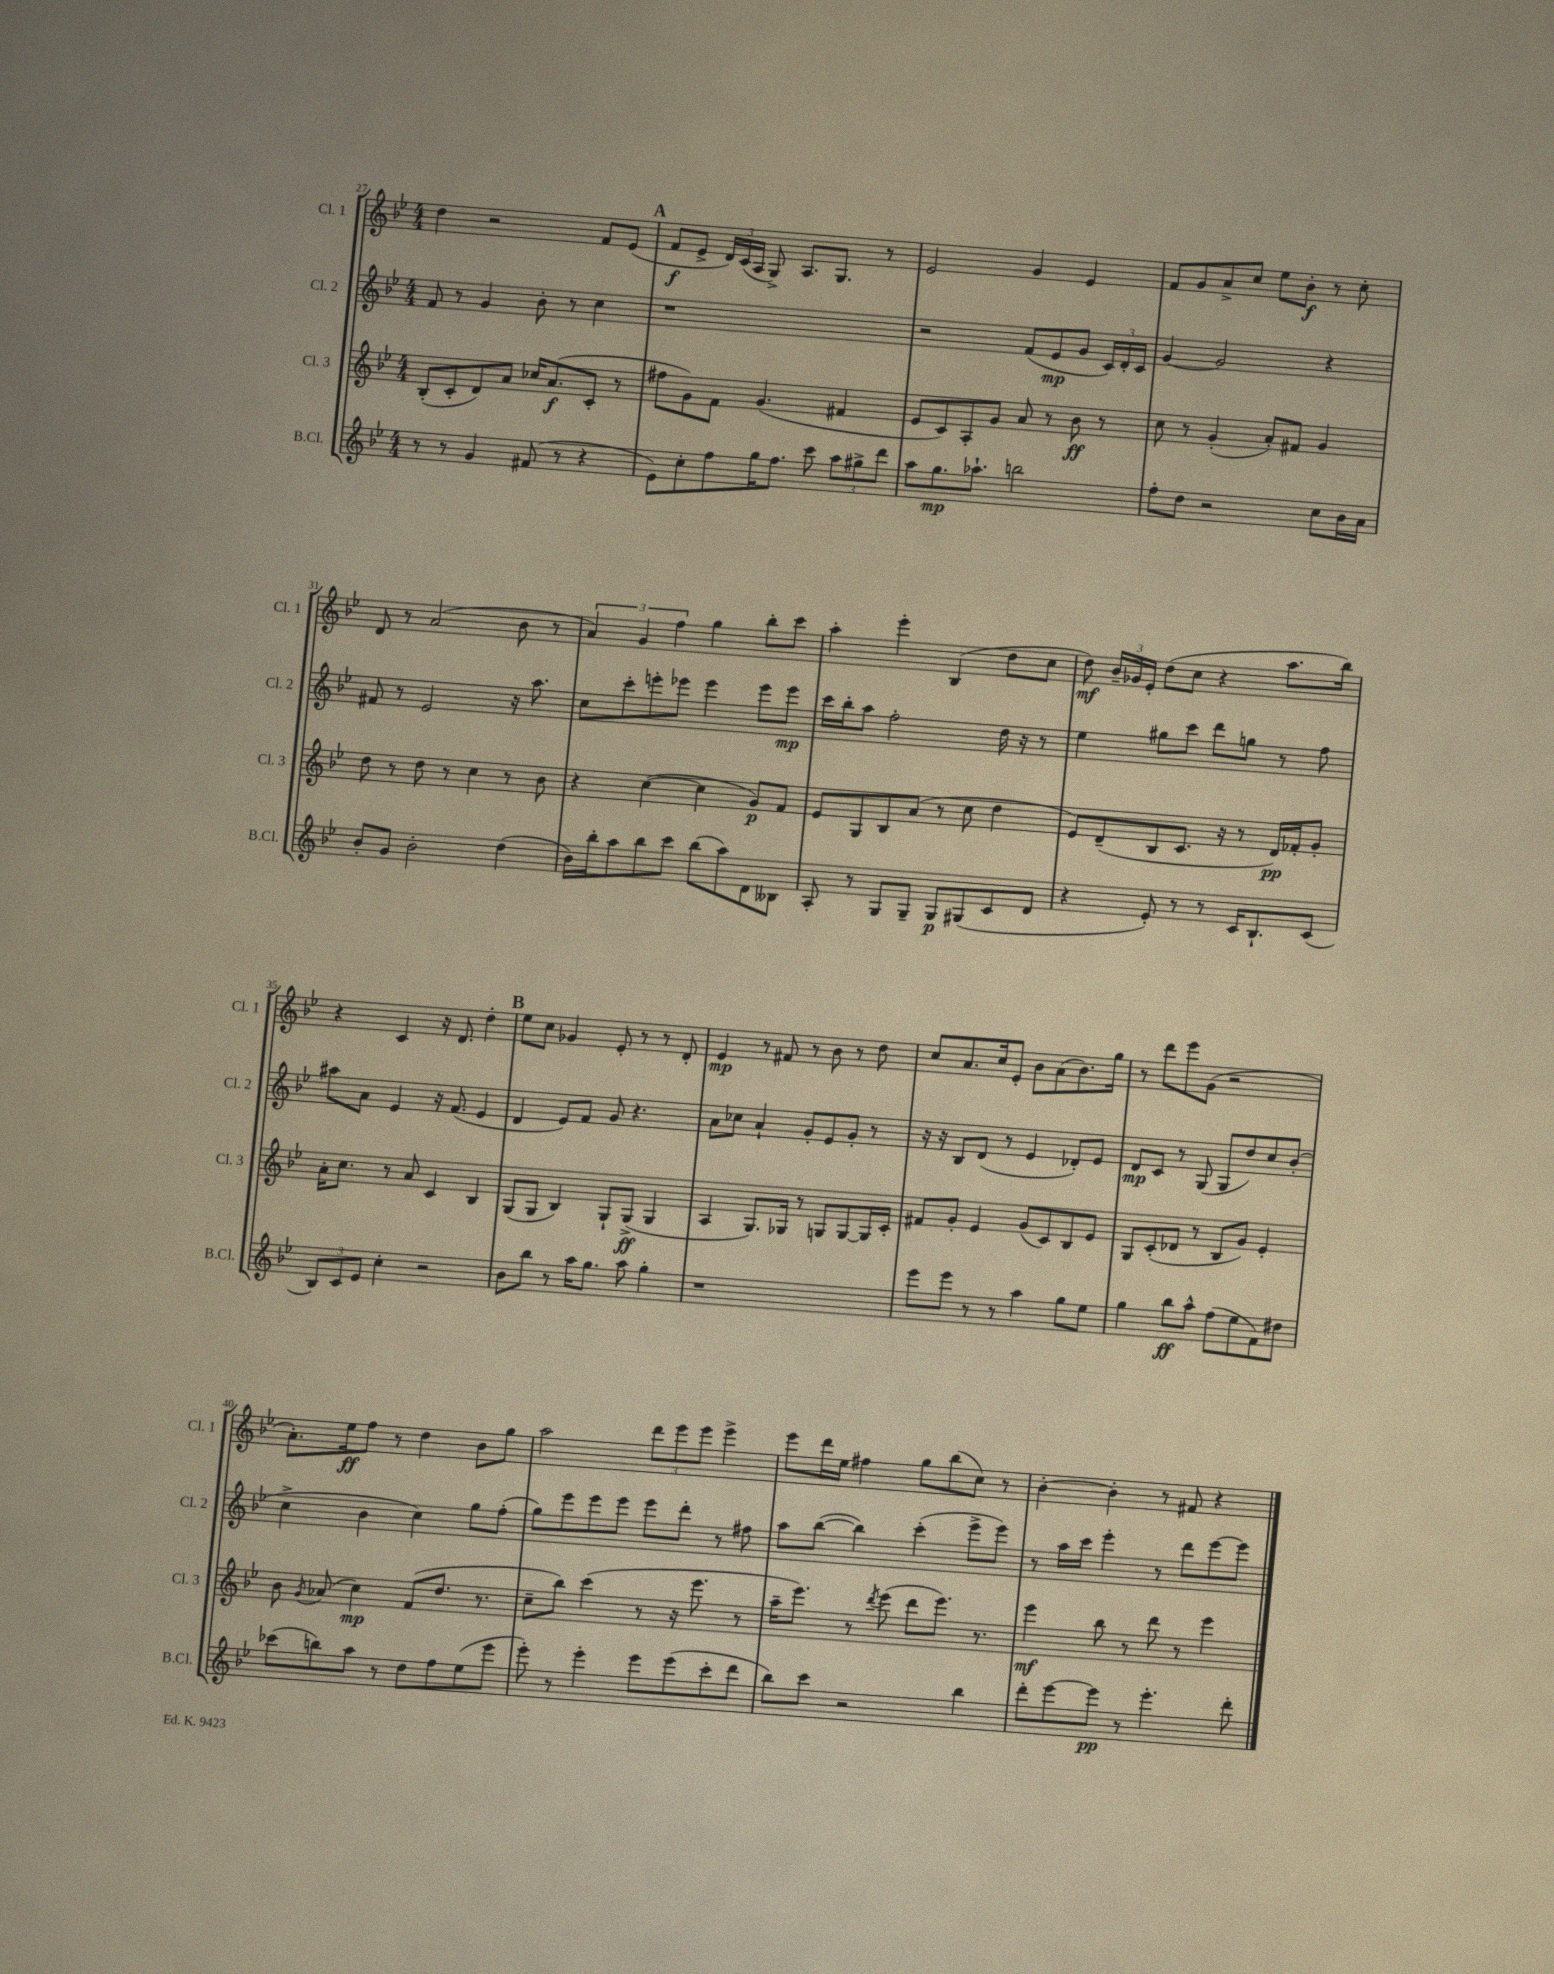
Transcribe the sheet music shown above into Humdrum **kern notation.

**kern	**dynam	**kern	**dynam	**kern	**dynam	**kern	**dynam
*part4	*part4	*part3	*part3	*part2	*part2	*part1	*part1
*staff4	*staff4	*staff3	*staff3	*staff2	*staff2	*staff1	*staff1
*I"B.Cl.	*	*I"Cl. 3	*	*I"Cl. 2	*	*I"Cl. 1	*
*I'B.Cl.	*	*I'Cl. 3	*	*I'Cl. 2	*	*I'Cl. 1	*
*clefG2	*	*clefG2	*	*clefG2	*	*clefG2	*
*k[b-e-]	*	*k[b-e-]	*	*k[b-e-]	*	*k[b-e-]	*
*M4/4	*	*M4/4	*	*M4/4	*	*M4/4	*
=27	=27	=27	=27	=27	=27	=27	=27
8r	.	(8B-'/L	.	8f/	.	4dd\	.
8r	.	8c'/	.	8r	.	.	.
4g/	.	8d/)	.	4g/	.	2r	.
.	.	8a/J	.	.	.	.	.
(8f#X/	.	16cc-X/KL	.	8b-'\	.	.	.
.	.	(8.a/	f	.	.	.	.
8r	.	.	.	8r	.	.	.
4r	.	8c'/J	.	4cc\	.	8f/L	.
.	.	8r	.	.	.	(8e-/J	.
!!LO:REH:place=s1:t=A
=28	=28	=28	=28	=28	=28	=28	=28
8e-\L)	.	8ff#X\L	.	1r	.	8f/L	f
8cc'\	.	8g\)	.	.	.	8e-^/J	.
8ff\	.	8f\J	.	.	.	24d/LL)	.
.	.	.	.	.	.	(24c/	.
.	.	.	.	.	.	24A/JJ	.
16gg\K	.	(4.g/	.	.	.	8G^/)	.
8.ff\J	.	.	.	.	.	.	.
.	.	.	.	.	.	8.A/L	.
8ccc\	.	.	.	.	.	.	.
.	.	.	.	.	.	8.G/J	.
12aa\L	.	4f#X/	.	.	.	.	.
12gg#X^\	.	.	.	.	.	.	.
.	.	.	.	.	.	8r	.
12ddd\J	.	.	.	.	.	.	.
=29	=29	=29	=29	=29	=29	=29	=29
8aa\L	.	8e-/L	.	2r	.	2e-/	.
8.gg\	mp	8c/)	.	.	.	.	.
.	.	8A'/	.	.	.	.	.
8.aa-X`\J	.	.	.	.	.	.	.
.	.	8g/J	.	.	.	.	.
2bbn\	.	8a/	.	(8f/L	.	4g/	.
.	.	8r	.	8e-/	mp	.	.
.	.	8b-\	ff	8g/J	.	4e-/	.
.	.	8r	.	24c/LL)	.	.	.
.	.	.	.	24d'/	.	.	.
.	.	.	.	24c/JJ	.	.	.
=30	=30	=30	=30	=30	=30	=30	=30
8ff'\L	.	8cc\	.	[4g/	.	8f/L	.
8dd\J	.	8r	.	.	.	8g/	.
2r	.	(4g'/	.	2g/]	.	8a^/	.
.	.	.	.	.	.	8cc/J	.
.	.	8a'/L)	.	.	.	8ee-\L	.
.	.	8f#X/J	.	.	.	8b-'\J	f
8cc\L	.	4g/	.	4r	.	8r	.
16b-\L	.	.	.	.	.	8cc'\	.
16a\JJ	.	.	.	.	.	.	.
!!LO:LB:g=z
=31	=31	=31	=31	=31	=31	=31	=31
8b-'/L	.	8dd\	.	8f#X/	.	8d/	.
8g/J	.	8r	.	8r	.	8r	.
2b-'\	.	8dd\	.	2e-/	.	(2a/	.
.	.	8r	.	.	.	.	.
.	.	4cc\	.	.	.	.	.
(4dd\	.	8r	.	16r	.	8b-\	.
.	.	.	.	8.aa\	.	.	.
.	.	8b-\	.	.	.	8r	.
=32	=32	=32	=32	=32	=32	=32	=32
16b-\LL)	.	4r	.	8cc\L	.	6a/)	.
16bb-'\J	.	.	.	.	.	.	.
8aa\	.	.	.	8ccc'\	.	.	.
.	.	.	.	.	.	6g/	.
8bb-\	.	([4cc\	.	8eeen'\	.	.	.
.	.	.	.	.	.	6ff\	.
8ccc\J	.	.	.	8eee-X\J	.	.	.
(8bb-\L	.	4cc\]	.	4eee-\	.	4gg\	.
8aa\)	.	.	.	.	.	.	.
8d\	.	8g/L)	p	8eee-\L	.	8bb-'\L	.
8B--X\J	.	8f/J	.	8eee-\J	mp	8ccc\J	.
=33	=33	=33	=33	=33	=33	=33	=33
8A'/	.	8e-/L	.	16ccc\LL	.	4aa'\	.
.	.	.	.	16bb-'\J	.	.	.
8r	.	8G/	.	8aa\J	.	.	.
8G/L	.	8B-/	.	2ff'\	.	4eee-'\	.
8G~/J	.	(8a/J	.	.	.	.	.
8G/L	p	8r	.	.	.	(4B-/	.
(8G#X/	.	8cc\	.	.	.	.	.
8c/	.	4dd\	.	16dd\	.	8dd\L	.
.	.	.	.	16r	.	.	.
8d/J	.	.	.	8r	.	8cc\J	.
=34	=34	=34	=34	=34	=34	=34	=34
4r	.	8e-/L)	.	4ee-\	.	8dd\)	mf
.	.	(8d~/	.	.	.	24b-~/LL	.
.	.	.	.	.	.	24g-X/	.
.	.	.	.	.	.	24e-'/JJ	.
8e-'/)	.	8B-/	.	8gg#X\L	.	(8dd\L	.
8r	.	8.c/J	.	8ccc\J	.	8cc\J	.
8r	.	.	.	8ddd\L	.	4r	.
.	.	16r	.	.	.	.	.
16c/KL	.	8r	.	8ggn\J	.	.	.
8.B-`/	.	.	.	.	.	.	.
.	.	16d/LL)	pp	8r	.	8.aa\L	.
.	.	16f-X'/J	.	.	.	.	.
(8c/J	.	8g'/J	.	8ff\	.	.	.
.	.	.	.	.	.	16bb-\Jk)	.
!!LO:LB:g=z
=35	=35	=35	=35	=35	=35	=35	=35
12B-/L)	.	16a'\KL	.	8aa#X\L	.	4r	.
.	.	8.cc\J	.	.	.	.	.
12c/	.	.	.	.	.	.	.
.	.	.	.	8a\J	.	.	.
12e-/J	.	.	.	.	.	.	.
4cc'\	.	8r	.	4e-/	.	4c/	.
.	.	8a/	.	.	.	.	.
2r	.	4c/	.	16r	.	16r	.
.	.	.	.	(8.f/	.	8.d/	.
.	.	4B-/	.	4e-/	.	4dd'\	.
!!LO:REH:place=s1:t=B
=36	=36	=36	=36	=36	=36	=36	=36
8b-\L	.	(8G/L	.	4d/	.	8ee-\L	.
8bb-\J	.	8G/J	.	.	.	8cc\J	.
8r	.	4B-/)	.	8e-/L)	.	4g-X/	.
16aa\KL	.	.	.	8f/J	.	.	.
8.gg\J	.	.	.	.	.	.	.
.	.	8G`/L	.	8g/	.	8e-'/	.
8aa\	.	(8G^/J	ff	4.r	.	8r	.
4gg'\	.	4G/	.	.	.	8r	.
.	.	.	.	.	.	8d'/	.
=37	=37	=37	=37	=37	=37	=37	=37
1r	.	4A/	.	8a\L	.	4e-/	mp
.	.	.	.	8cc-X\J	.	.	.
.	.	8.G/L)	.	4a`/	.	8r	.
.	.	.	.	.	.	8f#X/	.
.	.	16G-X/Jk	.	.	.	.	.
.	.	8r	.	8g'/L	.	8r	.
.	.	8Gn/L	.	8e-/	.	8b-\	.
.	.	[8G/	.	8g'/J	.	8r	.
.	.	16G/L]	.	8r	.	8dd\	.
.	.	16c'/JJ	.	.	.	.	.
=38	=38	=38	=38	=38	=38	=38	=38
8eee-\L	.	8f#X/L	.	16r	.	8cc/L	.
.	.	.	.	16r	.	.	.
8eee-\J	.	8g'/J	.	8B-/L	.	8.a/	.
8r	.	4e-/	.	(8d/J	.	.	.
.	.	.	.	.	.	16cc/k	.
8r	.	.	.	8r	.	8e-'/J	.
4aa\	.	(8g/L	.	4e-/	.	8b-\L	.
.	.	8c/)	.	.	.	(8a\	.
8gg\L	.	8B-/	.	8d-X'/L)	.	8.b-\)	.
8ee-\J	.	8e-/J	.	8e-/J	.	.	.
.	.	.	.	.	.	16gg\Jk	.
=39	=39	=39	=39	=39	=39	=39	=39
4gg\	.	8G/L	.	8d/L	mp	8r	.
.	.	(8c'/	.	8c/J	.	8ddd\L	.
8bb-\L	ff	8d-X/J	.	8r	.	8eee-\	.
8aa^^\J	.	8r	.	(8G/	.	(8g\J	.
(8ff\L	.	8B-/L	.	8G/L	.	2r	.
8ee-\	.	8g/J)	.	8dd/)	.	.	.
8f\)	.	4e-'/	.	8cc/	.	.	.
8dd#X\J	.	.	.	(8b-'/J	.	.	.
!!LO:LB:g=z
=40	=40	=40	=40	=40	=40	=40	=40
(8ccc-X\L	.	8b-\	.	4cc^\	.	8.a'\L)	.
.	.	8qg/	.	.	.	.	.
8bbn\)	.	(8a-X/	.	.	.	.	.
.	.	.	.	.	.	16ee-\k	ff
8aa\J	.	4cc\)	mp	4b-\	.	8ff\J	.
8r	.	.	.	.	.	8r	.
8dd\L	.	(8f/L	.	4cc\)	.	4dd\	.
8ff\	.	8.dd/J	.	.	.	.	.
(8ee-\	.	.	.	8gg\L	.	8b-\L	.
.	.	8.r	.	.	.	.	.
8eee-\J	.	.	.	(8ff'\J	.	8gg\J	.
=41	=41	=41	=41	=41	=41	=41	=41
8eee-'\)	.	8cc~\L	.	8gg\L)	.	2aa\	.
8r	.	8bb-\J)	.	8eee-\	.	.	.
4eee-'\	.	(4ccc\	.	8eee-\	.	.	.
.	.	.	.	8eee-\J	.	.	.
8eee-\L	.	8r	.	8eee-\L	.	12ddd\L	.
.	.	.	.	.	.	12eee-\	.
(8eee-\	.	16r	.	8ddd'\J	.	.	.
.	.	.	.	.	.	12eee-\J	.
.	.	8.eee-\	.	.	.	.	.
8ccc'\	.	.	.	8r	.	4eee-^\	.
8ddd\J	.	8r	.	8ff#X\	.	.	.
=42	=42	=42	=42	=42	=42	=42	=42
8bb-\L)	.	16aa~\KL	.	8aa\L	.	8eee-\L	.
.	.	8.eee-\J)	.	.	.	.	.
8ccc\J	.	.	.	([8bb-\J	.	16ddd\L	.
.	.	.	.	.	.	16ee-\JJ	.
2r	.	8r	.	4bb-\])	.	4ff#X\	.
.	.	8qddd/	.	.	.	.	.
.	.	(8eee-\	.	.	.	.	.
.	.	8ddd\L	.	(4ccc'\	.	8gg\L	.
.	.	8.eee-\J)	.	.	.	(8bb-\	.
4bb-\	.	.	.	8eee-^\L	.	8cc\J)	.
.	.	8.r	.	.	.	.	.
.	.	.	.	8eee-\J)	.	8r	.
=43	=43	=43	=43	=43	=43	=43	=43
8ddd'\L	.	4eee-\	mf	8r	.	[4b-'\	.
[8eee-\	.	.	.	16aa\LL	.	.	.
.	.	.	.	16ccc\JJ	.	.	.
8eee-\J]	pp	8bb-\	.	4eee-'\	.	4b-'\]	.
8r	.	8r	.	.	.	.	.
4.eee-'\	.	8ddd\	.	8r	.	8r	.
.	.	8r	.	8ddd\L	.	8f#X/	.
.	.	4eee-\	.	[8eee-\	.	4r	.
8ddd'\	.	.	.	8eee-\J]	.	.	.
==	==	==	==	==	==	==	==
*-	*-	*-	*-	*-	*-	*-	*-
